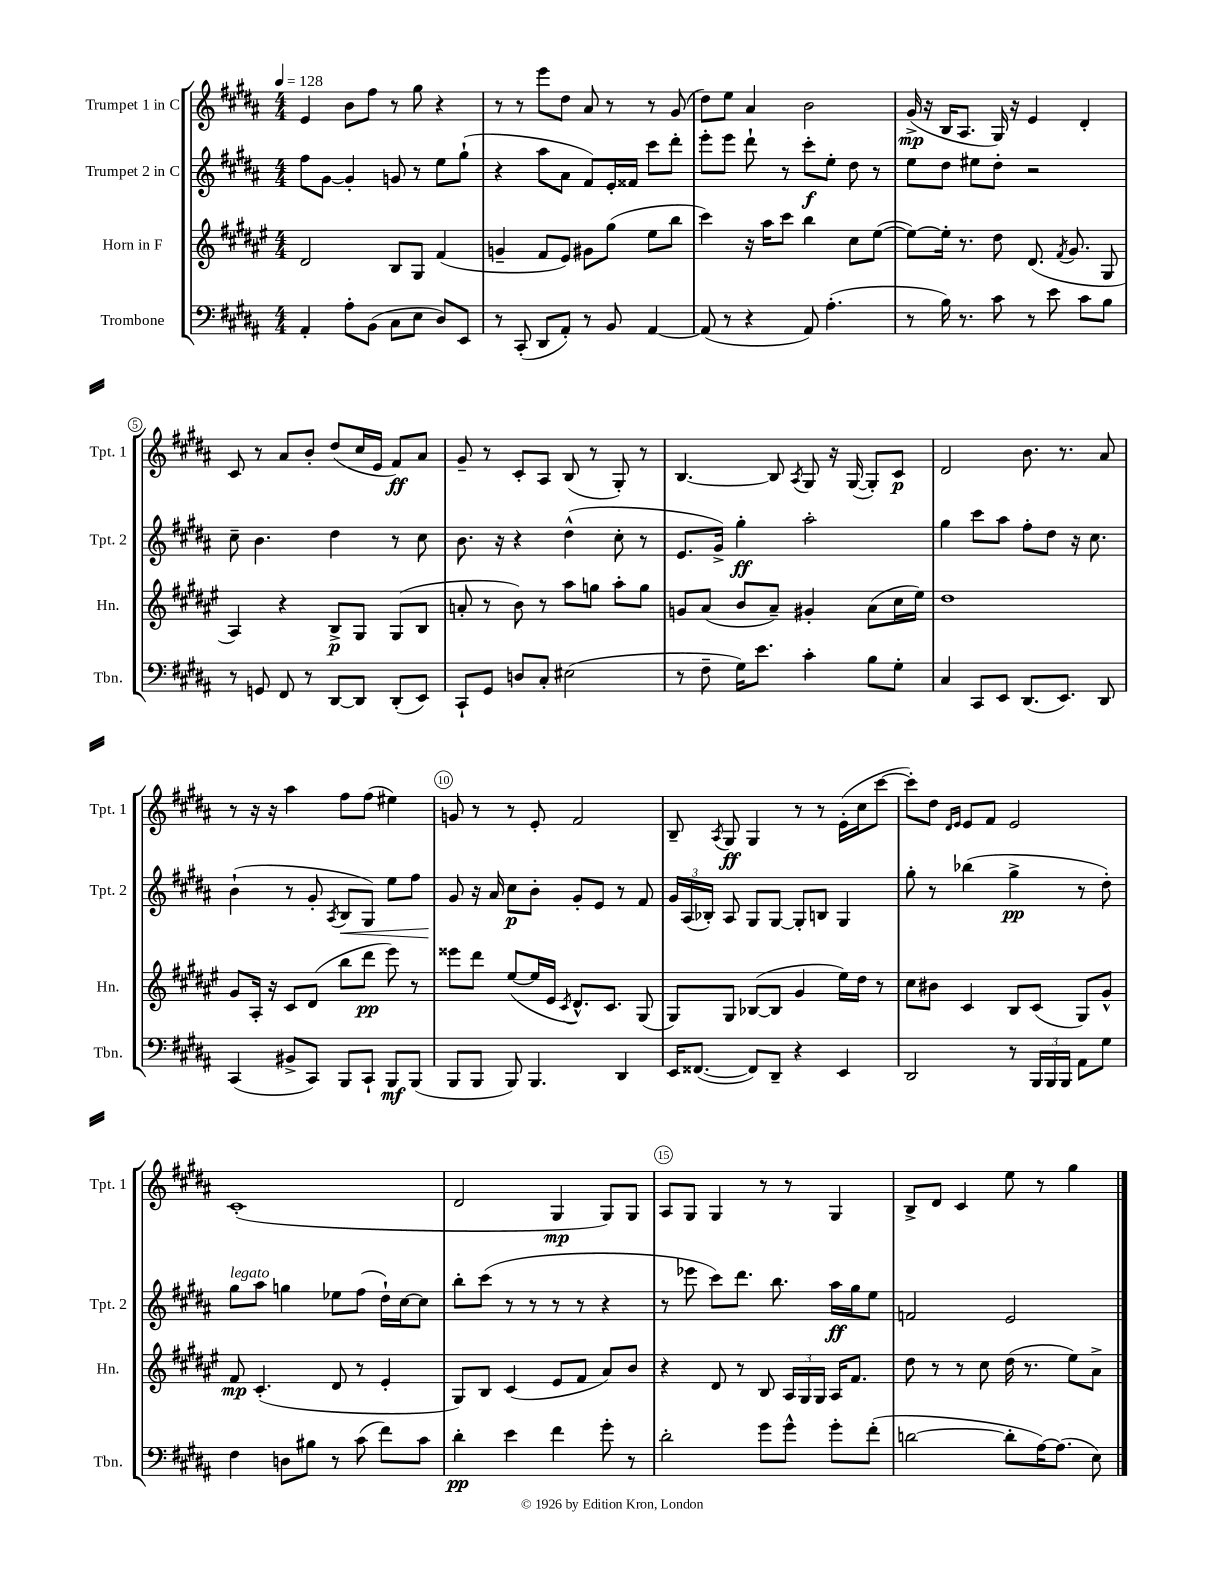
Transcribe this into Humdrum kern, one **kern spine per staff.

**kern	**kern	**kern	**kern
*staff4	*staff3	*staff2	*staff1
*clefF4	*clefG2	*clefG2	*clefG2
*k[f#c#g#d#a#]	*k[f#c#g#d#a#e#]	*k[f#c#g#d#a#]	*k[f#c#g#d#a#]
*M4/4	*M4/4	*M4/4	*M4/4
*MM128	*MM128	*MM128	*MM128
4AA#'	2d#	8ff#	4e
.	.	[8g#	.
8A#'	.	4g#']	8b
(8BB	.	.	8ff#
8C#	8B	8g	8r
8E	8G#	8r	8gg#
8D#)	(4f#	8ee	4r
8EE	.	(8gg#`	.
=	=	=	=
8r	4g~	4r	8r
(8CC#'	.	.	8r
8DD#	8f#	8aa#	8eee
8AA#')	8e#)	8a#	8dd#
8r	8g#	8f#)	8a#
8BB	(8gg#	16e'	8r
.	.	16f##	.
[4AA#	8ee#	8ccc#	8r
.	8bb	8ddd#'	(8g#
=	=	=	=
(8AA#]	4ccc#)	8eee'	8dd#)
8r	.	8eee	8ee
4r	16r	8ddd#`	4a#
.	16aa#	.	.
.	8ccc#	8r	.
8AA#)	4bb	8ccc#'	2b
(4.A#'	.	8ee'	.
.	8cc#	8dd#	.
.	([8ee#	8r	.
=	=	=	=
8r	8ee#_)	8ee	(16g#^
.	.	.	16r
16B)	16ee#']	8dd#	16B
8.r	8.r	.	8.A#
.	.	8ee#	.
8c#	8dd#	8dd#'	16G#)
.	.	.	16r
8r	(8.d#	2r	4e
8e	.	.	.
.	8qf#	.	.
.	8.g#	.	.
8c#	.	.	4d#'
8B	8G#	.	.
=	=	=	=
8r	4A#)	8cc#~	8c#
8GG	.	4.b	8r
8FF#	4r	.	8a#
8r	.	.	8b'
[8DD#	8B^	4dd#	(8dd#
8DD#]	8G#	.	16cc#
.	.	.	16e
(8DD#'	(8G#	8r	8f#)
8EE)	8B	8cc#	8a#
=	=	=	=
8CC#`	8a'	8.b	8g#~
8GG#	8r	.	8r
.	.	16r	.
8D	8b)	4r	8c#'
8C#'	8r	.	8A#
(2E#	8aa#	(4dd#^^	(8B
.	8gg	.	8r
.	8aa#'	8cc#'	8G#')
.	8gg	8r	8r
=	=	=	=
8r	8g	8.e	[4.B
8F#~	(8a#	.	.
.	.	16g#^)	.
16G#)	8b	4gg#'	.
8.e	.	.	.
.	8a#~)	.	8B]
.	.	.	8qA#
4c#'	4g#'	2aa#'	8G#
.	.	.	16r
.	.	.	([16G#
8B	(8a#	.	8G#'])
8G#'	16cc#	.	8c#
.	16ee#)	.	.
=	=	=	=
4C#	1dd#	4gg#	2d#
8CC#	.	8ccc#	.
8EE	.	8aa#	.
(8.DD#	.	8ff#'	8.b
.	.	8dd#	.
8.EE)	.	.	8.r
.	.	16r	.
.	.	8.cc#	.
8DD#	.	.	8a#
=	=	=	=
(4CC#	8g#	(4b`	8r
.	16A#'	.	16r
.	16r	.	16r
8BB#^	8c#	8r	4aa#
8CC#)	(8d#	8g#'	.
.	.	8qA#	.
8BBB	8bb	8B	8ff#
8CC#`	8ddd#	8G#)	(8ff#
8BBB	8eee#)	8ee	4ee#)
(8BBB	8r	8ff#	.
=	=	=	=
8BBB	8eee##	8g#	8g
8BBB	8ddd#	16r	8r
.	.	16a#	.
8BBB)	([8ee#	8cc#	8r
4.BBB	16ee#]	8b'	8e'
.	16e#	.	.
.	8qc#	.	.
.	8.d#^^)	8g#'	2f#
.	.	8e	.
.	8.c#	.	.
4DD#	.	8r	.
.	(8G#	8f#	.
=	=	=	=
16EE	8G#)	24g#	8B~
.	.	(24A#	.
([8.FF##	.	.	.
.	.	24B-')	.
.	.	.	8qA#
.	8G#	8A#	8G#
8FF##])	([8B-	8G#	4G#
8DD#~	8B-]	[8G#	.
4r	4g#	8G#']	8r
.	.	8B	8r
4EE	16ee#)	4G#	(16e'
.	16dd#	.	16cc#
.	8r	.	[8ccc#
=	=	=	=
2DD#	8cc#	8gg#'	8ccc#'])
.	8b#	8r	8dd#
.	.	.	16qqd#
.	.	.	16qqe
.	4c#	(4bb-	8e
.	.	.	8f#
8r	8B	4gg#^	2e
24BBB	(8c#	.	.
24BBB	.	.	.
24BBB	.	.	.
8AA#	8G#)	8r	.
8G#	8g#^^	8dd#')	.
=	=	=	=
4F#	8f#	8gg#	(1c#'
.	(4.c#'	8aa#	.
8D	.	4gg	.
8B#	.	.	.
8r	8d#	8ee-	.
(8c#	8r	(8ff#	.
8f#)	4e#'	16dd#`)	.
.	.	[16cc#	.
8c#	.	8cc#]	.
=	=	=	=
4d#'	8G#)	8bb'	2d#
.	8B	(8ccc#	.
4e	(4c#	8r	.
.	.	8r	.
4f#	8e#	8r	4G#
.	8f#	8r	.
8g#'	8a#)	4r	8G#)
8r	8b	.	8G#
=	=	=	=
2d#'	4r	8r	8A#
.	.	8eee-	8G#
.	8d#	8ccc#)	4G#
.	8r	8.ddd#	.
8g#	8B	.	8r
.	.	8.bb	.
8g#^^	24A#	.	8r
.	24G#	.	.
.	24G#	.	.
8g#'	16A#	16aa#	4G#
.	8.f#	16gg#	.
(8f#'	.	8ee	.
=	=	=	=
[2d	8dd#	2f	8B^
.	8r	.	8d#
.	8r	.	4c#
.	8cc#	.	.
8d']	(16dd#	2e	8ee
.	8.r	.	.
[16A#)	.	.	8r
(8.A#]	.	.	.
.	8ee#)	.	4gg#
8E)	8a#^	.	.
==	==	==	==
*-	*-	*-	*-
